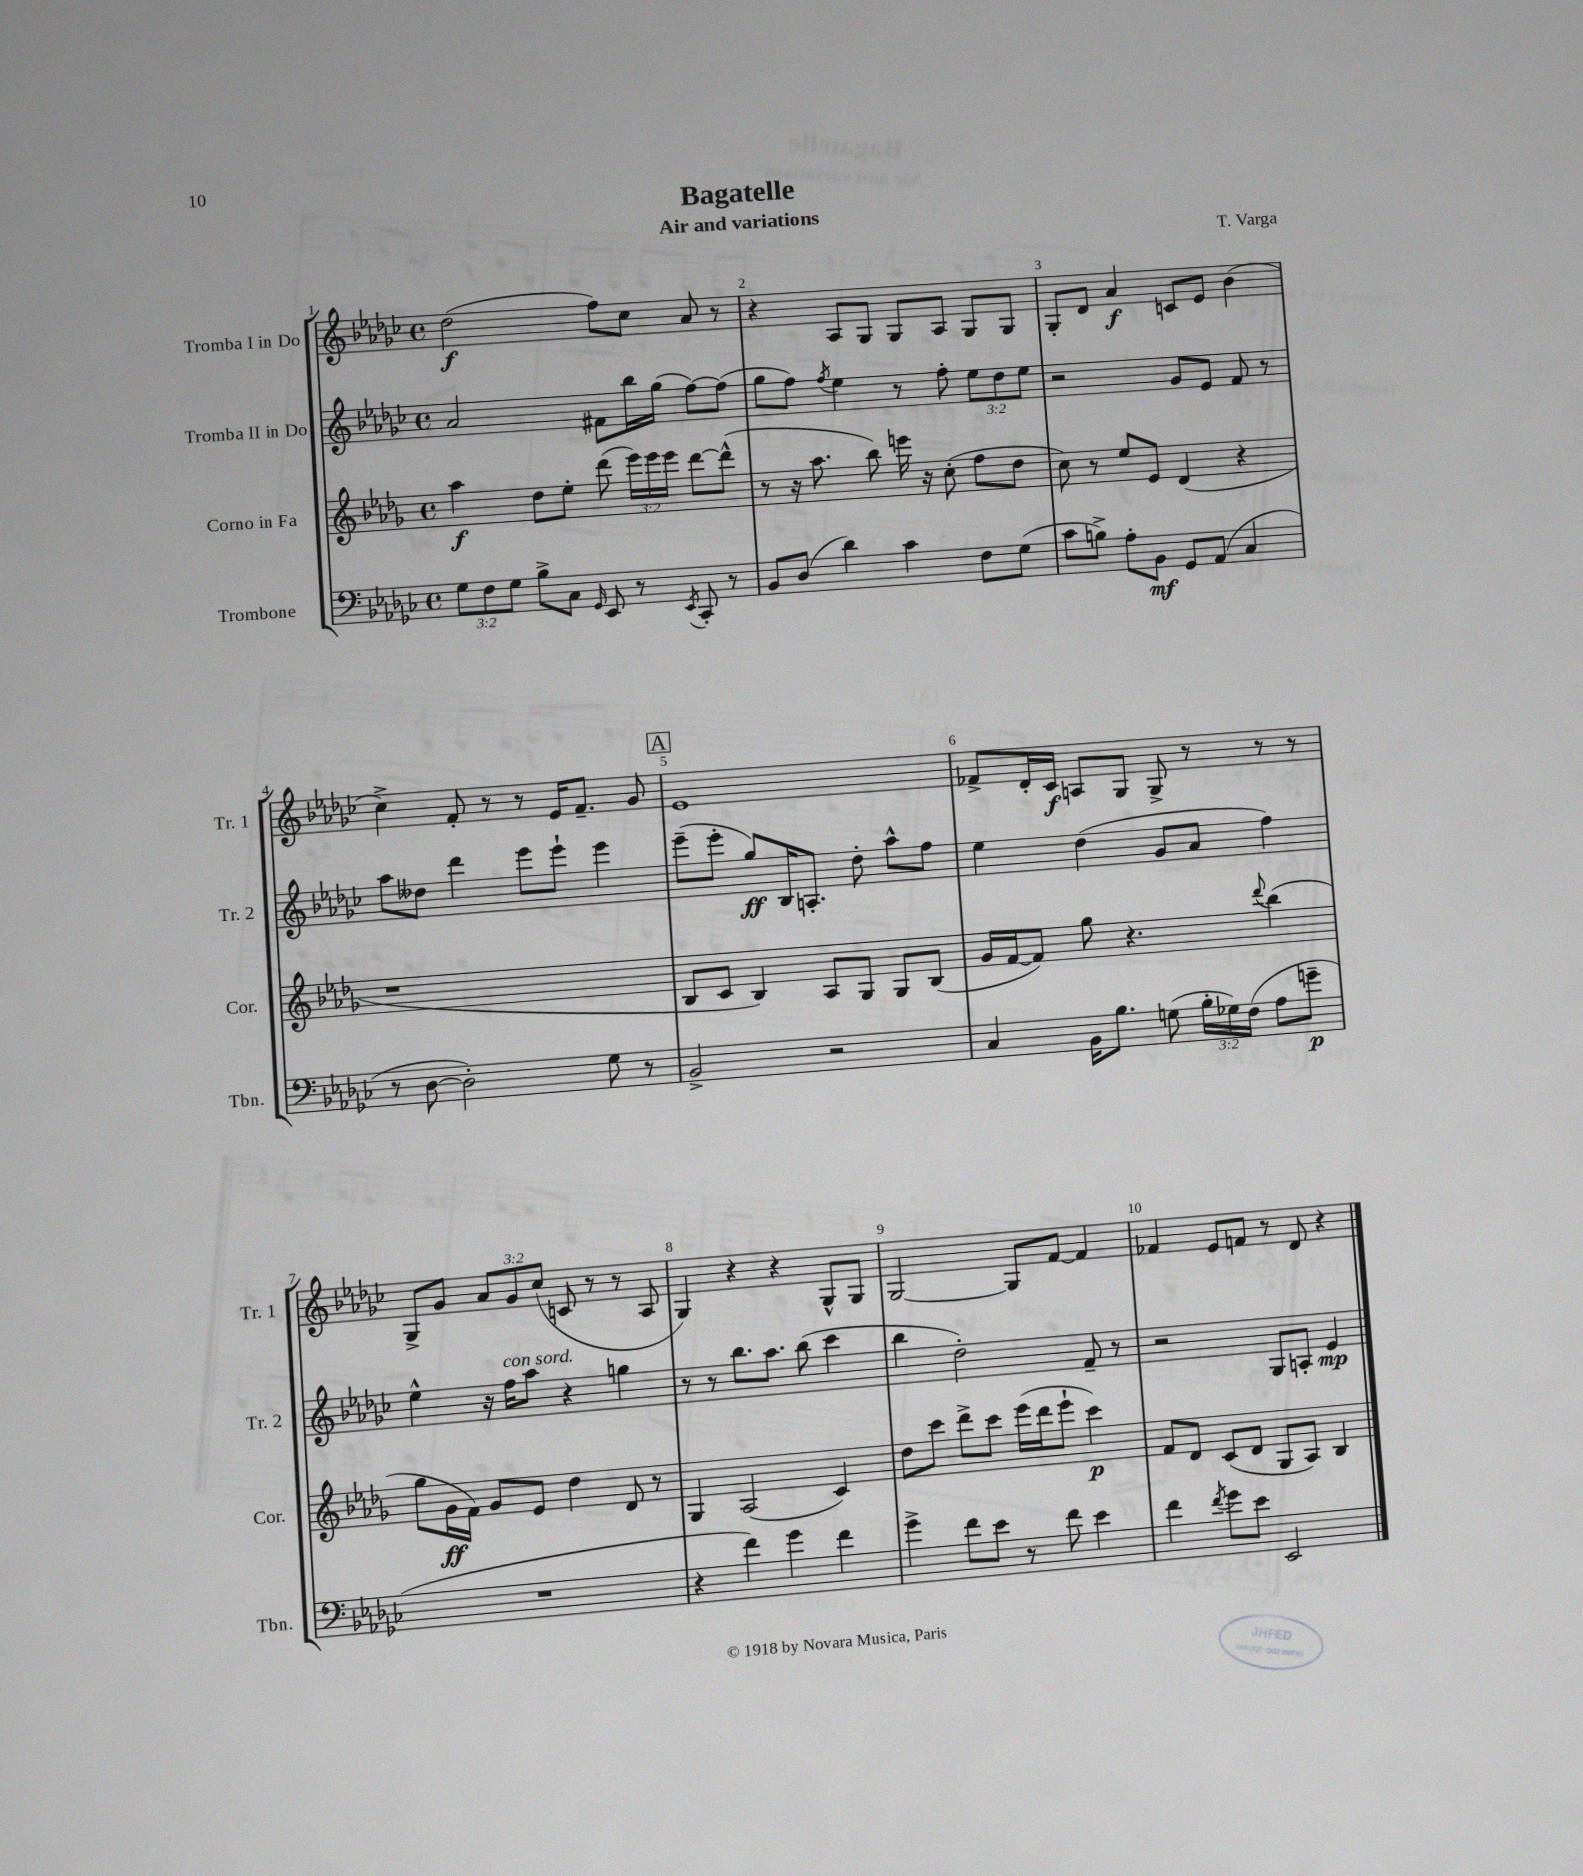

**kern	**kern	**kern	**kern
*staff4	*staff3	*staff2	*staff1
*clefF4	*clefG2	*clefG2	*clefG2
*k[b-e-a-d-g-c-]	*k[b-e-a-d-g-]	*k[b-e-a-d-g-c-]	*k[b-e-a-d-g-c-]
*M4/4	*M4/4	*M4/4	*M4/4
*met(c)	*met(c)	*met(c)	*met(c)
12G-	4aa-	2a-	(2dd-
12F	.	.	.
12G-	.	.	.
8B-^	8dd-	.	.
8C-	8ee-'	.	.
16qqGG-	.	.	.
8EE-	(8ddd-	8f#	8ff)
8r	24eee-)	16bb-	8cc-
.	24eee-	.	.
.	.	(16gg-	.
.	24eee-	.	.
8qEE-	.	.	.
8CC-'	[8ddd-	[8ff)	8a-
8r	(8ddd-^^]	(8ff]	8r
=	=	=	=
8BB-	8r	8gg-	4r
(8D-	16r	8ff)	.
.	8.aa-	.	.
.	.	8qff	.
4d-)	.	4ee-	8A-
.	8bb-)	.	8G-
4c-	16eee	8r	8G-
.	16r	.	.
.	(8cc'	8ff'	8A-
8F	8ff	12ee-	8G-
.	.	12dd-	.
(8G-	8dd-	.	8G-
.	.	12ee-	.
=	=	=	=
8c-	8cc)	2r	8G-'
8B^)	8r	.	8d-
8A-'	8ee-	.	4a-
8BB-	8e-	.	.
8GG-	(4d-	8g-	8c
(8AA-	.	8e-	8e-
4C-	4r	8f	(4b-
.	.	8r	.
=	=	=	=
8r	1r	8aa-	4cc-^)
[8D-	.	8dd--	.
2D-'])	.	4ddd-	8f'
.	.	.	8r
.	.	8eee-	8r
.	.	8eee-`	16e-
.	.	.	8.f~
8G-	.	4eee-	.
8r	.	.	8g-
=	=	=	=
2BB-^	8B-	(8eee-~	1e-
.	8c	8eee-'	.
.	4B-)	8gg-)	.
.	.	16B-	.
.	.	8.A'	.
2r	8A-	.	.
.	8G-	8dd-'	.
.	8G-	8aa-^^	.
.	(8B-	8ff	.
=	=	=	=
4C-	16g-	4ee-	8f-^
.	[16f	.	.
.	8f])	.	16d-'
.	.	.	16c-
16BB-	8gg-	(4dd-	8A
8.B-	.	.	.
.	4.r	.	8G-
(8G	.	8g-	8G-^
24B-'	.	8a-	8r
24G-)	.	.	.
(24F	.	.	.
.	8qqddd-	.	.
8A-	(4bb-	4ff)	8r
8g~	.	.	8r
=	=	=	=
1r	8gg-	4ee-^^	8G-^
.	16g-	.	8g-
.	16f)	.	.
.	8g-	16r	12a-
.	.	16ff	.
.	.	.	12g-
.	8e-	8aa-	.
.	.	.	(12cc-
.	4dd-	4r	8c
.	.	.	8r
.	8d-	4gg	8r
.	8r	.	8A-
=	=	=	=
4r	4G-	8r	4G-)
.	.	8r	.
4f)	(2A-	8.bb-	4r
.	.	8.aa-	.
4g-	.	.	4r
.	.	(8bb-	.
4f	4c)	4ccc-	8G-^^
.	.	.	8G-
=	=	=	=
4g-^	8dd-	4bb-	[2G-
.	8ccc	.	.
8f	8ddd-^	2dd-')	.
8e-	8ccc	.	.
8r	(16eee-	.	8G-]
.	16ddd-	.	.
8f	8eee-`	.	[8f
4e-	4ccc)	8f~	4f]
.	.	8r	.
=	=	=	=
4f	8f	2r	4f-
.	8d-	.	.
8qf	.	.	.
8g-	(8c	.	8e-
8e-	8d-	.	8f
2EE-	8G-	8G-	8r
.	8A-)	8A'	8d-
.	4B-	4e-	4r
==	==	==	==
*-	*-	*-	*-
